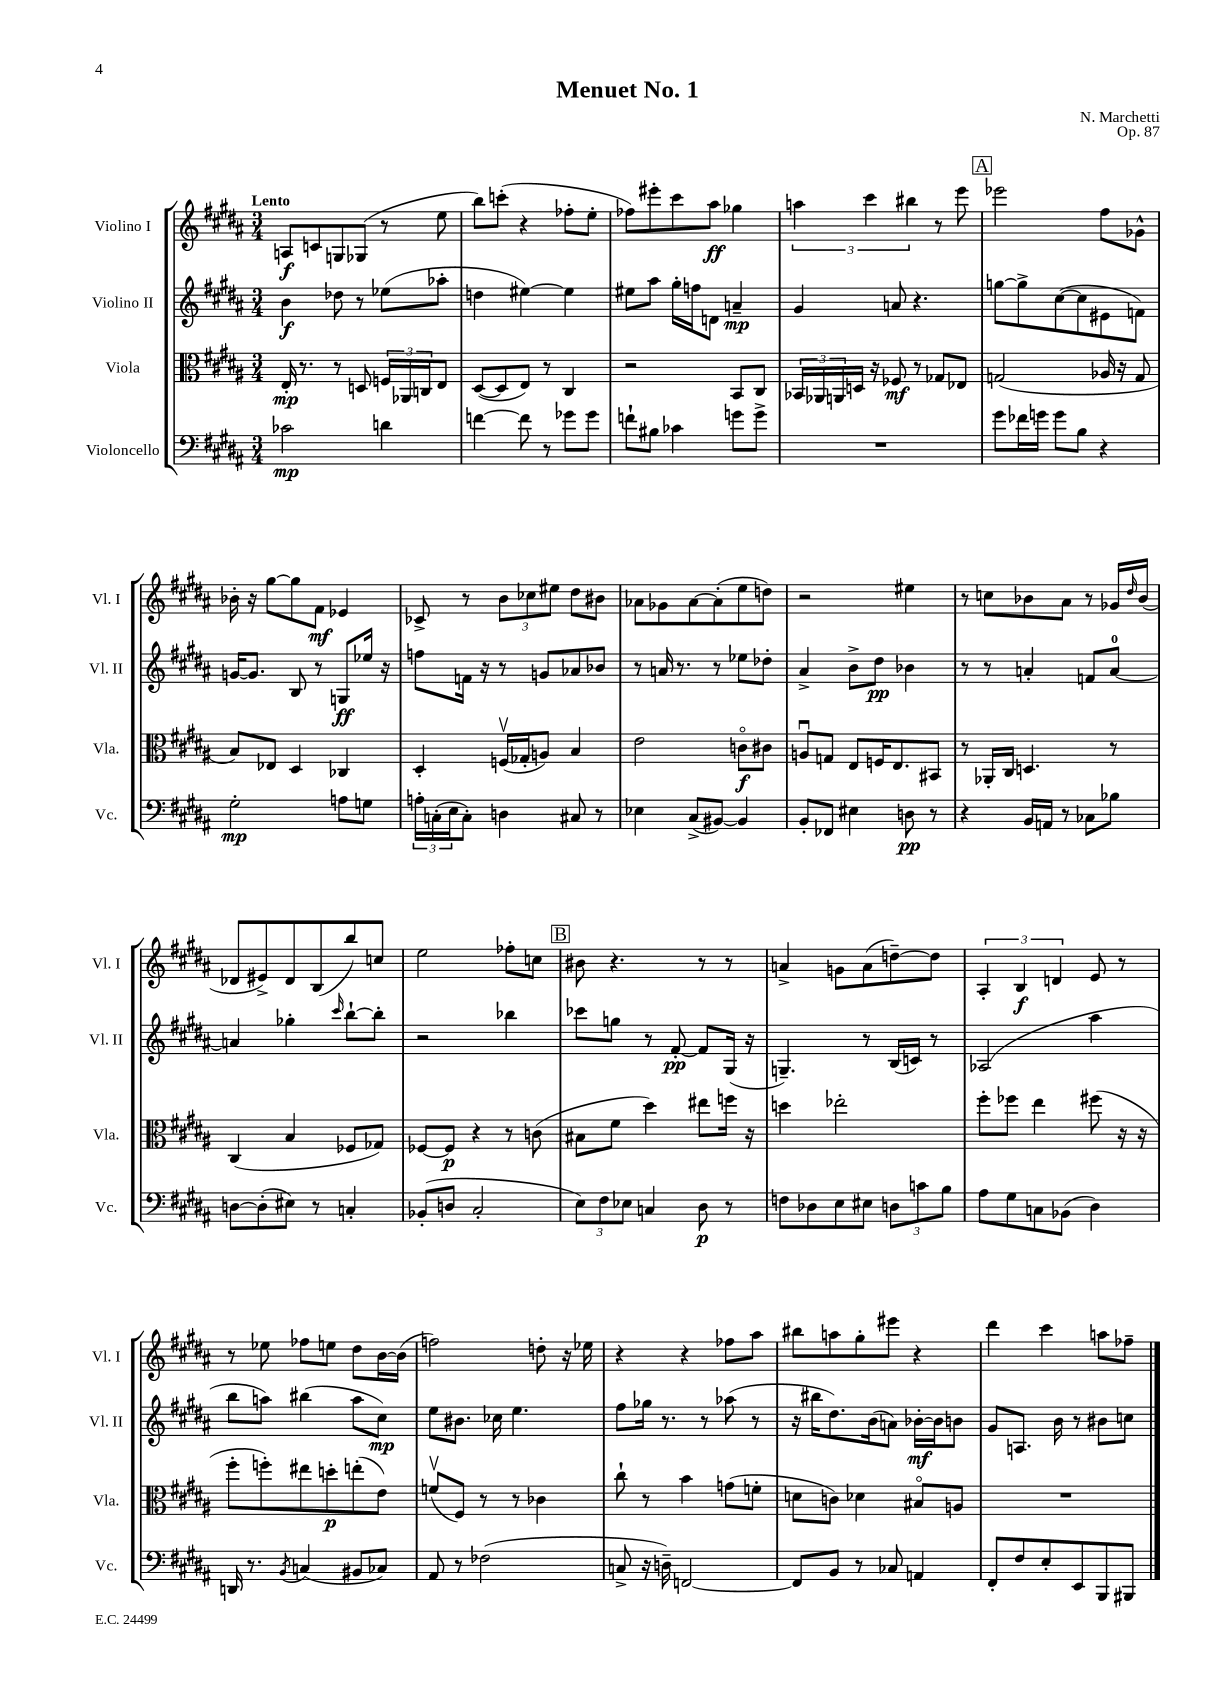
\header { title = "Menuet No. 1" composer = "N. Marchetti" opus = "Op. 87" }
<<
\new StaffGroup <<
\new Staff = "s0" \with { instrumentName = "Violino I" shortInstrumentName = "Vl. I" } {
    \clef treble \key b \major \numericTimeSignature \time 3/4 \tempo "Lento"
    a8\f c'8 g8 ges8( r8 e''8 |
    b''8) c'''8-.( r4 fes''8-. e''8-. |
    fes''8) eis'''8-. cis'''8 ais''8\ff ges''4 |
    \tuplet 3/2 { a''4 cis'''4 bis''4 } r8 e'''8 |
    \mark \markup { \box "A" } ees'''2 fis''8 ges'8-^ |
    bes'16-. r16 gis''8~ gis''8 fis'8\mf ees'4 |
    ces'8-> r8 \tuplet 3/2 { b'8 ces''8 eis''8 } dis''8 bis'8 |
    aes'8 ges'8 aes'8~ aes'8-.( e''8 d''8) |
    r2 eis''4 |
    r8 c''8 bes'8 ais'8 r8 ges'16 \grace { dis''16 } bes'16( |
    des'8 eis'8->) des'8 b8( b''8) c''8 |
    e''2 fes''8-. c''8 |
    \mark \markup { \box "B" } bis'8 r4. r8 r8 |
    a'4-> g'8 a'8( d''8~--) d''8 |
    \tuplet 3/2 { ais4-. b4\f d'4 } e'8 r8 |
    r8 ees''8 fes''8 e''8 dis''8 b'16~ b'16( |
    f''2) d''8-. r16 ees''16 |
    r4 r4 fes''8 ais''8 |
    bis''8 a''8 gis''8-. eis'''8 r4 |
    dis'''4 cis'''4 a''8 fes''8-- \bar "|." |
}
\new Staff = "s1" \with { instrumentName = "Violino II" shortInstrumentName = "Vl. II" } {
    \clef treble \key b \major \numericTimeSignature \time 3/4
    b'4\f des''8 r8 ees''8( aes''8-. |
    d''4 eis''4~) eis''4 |
    eis''8 ais''8 gis''16-. f''16 d'8 a'4--\mp |
    gis'4 a'8 r4. |
    \mark \markup { \box "A" } g''8~ g''8-> cis''8~( cis''8 eis'8 f'8) |
    g'16~ g'8. b8 r8 g8\ff ees''16 r16 |
    f''8 f'16 r16 r8 g'8 aes'8 bes'8 |
    r8 a'16 r8. r8 ees''8 des''8-. |
    ais'4-> b'8-> dis''8\pp bes'4 |
    r8 r8 a'4-. f'8 a'8-0~ |
    a'4 ges''4-. \grace { cis'''16 } b''8~-! b''8-. |
    r2 bes''4 |
    \mark \markup { \box "B" } ces'''8 g''8 r8 fis'8~-.\pp fis'8 gis16( r16 |
    g4.--) r8 b16( c'16) r8 |
    aes2( ais''4 |
    b''8 a''8) bis''4( a''8 cis''8\mp) |
    e''8 bis'8. ces''16 e''4. |
    fis''8 ges''16 r8. r8 aes''8( r8 |
    r16 bis''16 dis''8.) b'16( a'8) bes'16~-.\mf bes'16 b'8 |
    gis'8 a8. b'16 r8 bis'8 c''8 \bar "|." |
}
\new Staff = "s2" \with { instrumentName = "Viola" shortInstrumentName = "Vla." } {
    \clef alto \key b \major \numericTimeSignature \time 3/4
    e16-.\mp r8. r8 d8 \tuplet 3/2 { f16 aes,16 c16 } e8 |
    dis8~( dis8 e8) r8 cis4 |
    r2 b,8 cis8 |
    \tuplet 3/2 { bes,16 aes,16 a,16 } d16 r16 fes8\mf r8 ges8 ees8 |
    \mark \markup { \box "A" } g2( aes16 r16 g8 |
    b8) ees8 dis4 ces4 |
    dis4-. f16\upbow( ges16-. a8) b4 |
    e'2 c'8\flageolet\f cis'8 |
    a8\downbow g8 e8 f16 e8. bis,8 |
    r8 aes,16-. cis16 d4. r8 |
    cis4( b4 fes8 ges8) |
    fes8~ fes8\p r4 r8 c'8( |
    \mark \markup { \box "B" } bis8 fis'8 dis''4) eis''8 f''16 r16 |
    d''4 ees''2-. |
    fis''8-. fes''8 e''4 fis''8( r16 r16 |
    fis''8-. f''8-.) eis''8 d''8-.\p e''8-.( e'8) |
    f'8\upbow( fis8) r8 r8 ces'4 |
    cis''8-! r8 b'4 g'8( f'8-. |
    d'8 c'8) des'4 bis8\flageolet a8 |
    R2. \bar "|." |
}
\new Staff = "s3" \with { instrumentName = "Violoncello" shortInstrumentName = "Vc." } {
    \clef bass \key b \major \numericTimeSignature \time 3/4
    ces'2\mp d'4 |
    f'4~ f'8 r8 ges'8 ges'8 |
    f'8-! bis8 ces'4 g'8 g'8-> |
    R2. |
    \mark \markup { \box "A" } gis'8 fes'16 g'16 g'8 b8 r4 |
    gis2-.\mp a8 g8 |
    \tuplet 3/2 { a16-. c16-.( e16 } c8-.) d4 cis8 r8 |
    ees4 cis8->( bis,8~) bis,4 |
    b,8-. fes,8 eis4 d8\pp r8 |
    r4 b,16 a,16 r8 ces8 bes8 |
    d8~ d8-.( eis8) r8 c4-. |
    bes,8-.( d8 cis2-. |
    \mark \markup { \box "B" } \tuplet 3/2 { e8) fis8 ees8 } c4 dis8\p r8 |
    f8 des8 e8 eis8 \tuplet 3/2 { d8 c'8 b8 } |
    ais8 gis8 c8 bes,8( dis4) |
    d,16 r8. \acciaccatura { b,8 } c4( bis,8 ces8) |
    ais,8 r8 fes2( |
    c8-> r16 d16--) f,2~ |
    f,8 b,8 r8 ces8 a,4 |
    fis,8-. fis8 e8-. e,8 b,,8 bis,,8 \bar "|." |
}
>>
>>
\layout { \context { \Score \remove "Bar_number_engraver" } }
